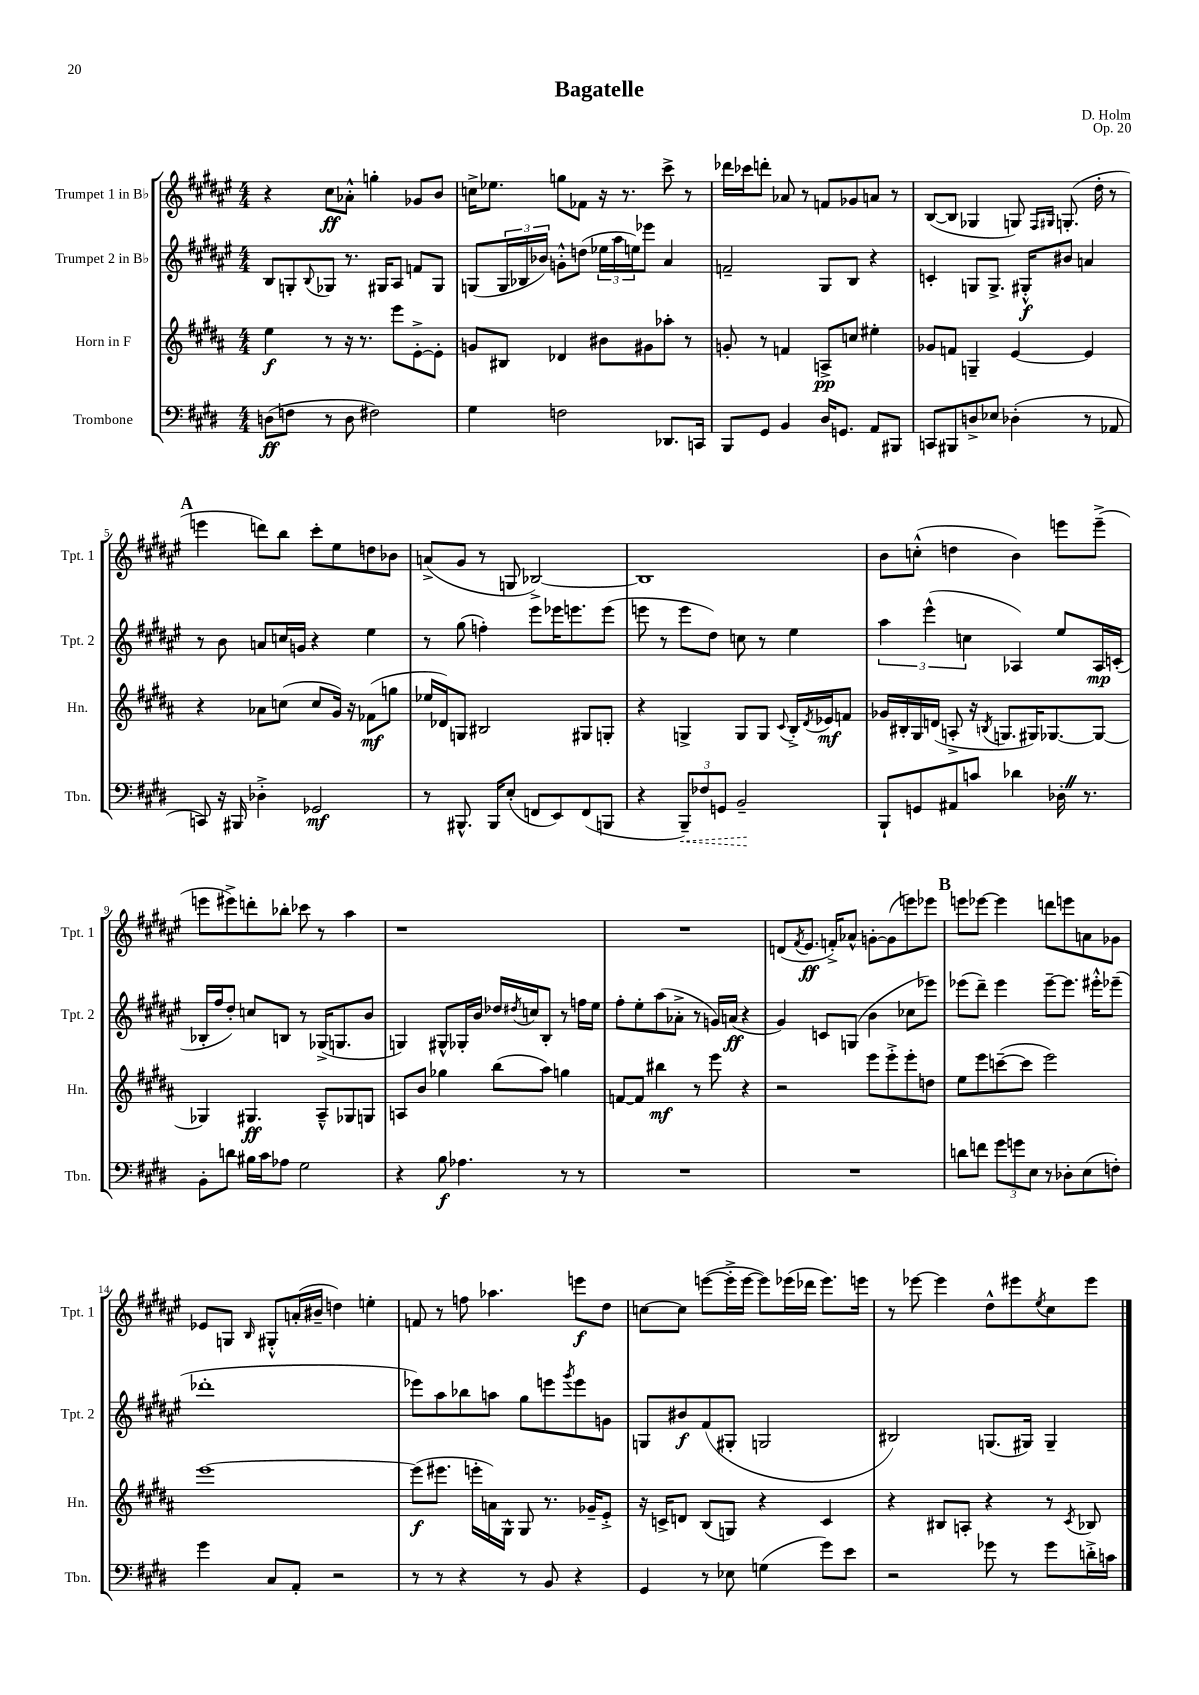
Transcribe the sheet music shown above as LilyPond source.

\header { title = "Bagatelle" composer = "D. Holm" opus = "Op. 20" }
<<
\new StaffGroup <<
\new Staff = "s0" \with { instrumentName = "Trumpet 1 in Bb" shortInstrumentName = "Tpt. 1" } {
    \clef treble \key fis \major \numericTimeSignature \time 4/4
    r4 cis''8\ff aes'8-.-^ g''4-. ges'8 b'8 |
    c''16-> ees''8. g''8 fes'8 r16 r8. cis'''8-> r8 |
    des'''16 ces'''16 d'''8-. aes'8 r8 f'8 ges'8 a'8 r8 |
    b8~( b8 ges4 g8) \grace { fis16 gis16 } g8.-.( dis''16-. r8 |
    \mark \markup { \bold "A" } e'''4 d'''8) b''8 cis'''8-. eis''8 d''8 bes'8 |
    a'8->( gis'8 r8 g8 bes2~->) |
    bes1 |
    b'8 c''8-.-^( d''4 b'4) e'''8 e'''8--->( |
    e'''8 eis'''8->) d'''8-. bes''8-. ces'''8 r8 ais''4 |
    r1 |
    R1 |
    d'8( \acciaccatura { fis'8 } eis'8.\ff f'16-.->) aes'8-^ g'8~-. g'8( e'''8) ees'''8 |
    \mark \markup { \bold "B" } e'''8 ees'''8~ ees'''4 d'''8 e'''8 a'8 ges'8 |
    ees'8 g8 \grace { b16 } gis8-.-^ a'16-.( bis'16-- d''4) e''4-. |
    f'8 r8 f''8 aes''4. e'''8\f dis''8 |
    c''8~ c''8 e'''8~( e'''16-.-> e'''16~ e'''8) ees'''16( des'''16 ees'''8.) e'''16 |
    r8 ees'''8~ ees'''4 dis''8-^ eis'''8 \acciaccatura { eis''8 } cis''8 eis'''8 \bar "|." |
}
\new Staff = "s1" \with { instrumentName = "Trumpet 2 in Bb" shortInstrumentName = "Tpt. 2" } {
    \clef treble \key fis \major \numericTimeSignature \time 4/4
    b8 g8-. \appoggiatura { b8 } ges8 r8. gis16 ais8 f'8 gis8 |
    g8( \tuplet 3/2 { g16 bes16 bes'16) } g'8-.-^ d''8( \tuplet 3/2 { ees''16 ais''16 e''16) } ees'''8 ais'4 |
    f'2-- gis8 b8 r4 |
    c'4-. g8 g8.-> gis16-.-^\f bis'8 a'4 |
    \mark \markup { \bold "A" } r8 b'8 a'8 c''16 g'16 r4 eis''4 |
    r8 gis''8( f''4-.) eis'''8 ees'''16 e'''8. e'''8( |
    e'''8 r8 e'''8 dis''8) c''8 r8 eis''4 |
    \tuplet 3/2 { ais''4 eis'''4-^( c''4 } aes4) eis''8 aes16\mp c'16-.( |
    bes16-. fis''16 dis''8-.) c''8 b8 r8 ges16->( g8. b'8 |
    g4) gis8-^ ges16-. b'16 des''16 \acciaccatura { dis''8 } c''16 b8-. r8 f''16 eis''16 |
    fis''8-. eis''8-. ais''8( aes'8-.-> r8 g'16) a'16\ff( r4 |
    gis'4) c'8 g8( b'4 ces''8 ees'''8) |
    \mark \markup { \bold "B" } ees'''8( dis'''8--) ees'''4 ees'''8~-- ees'''8. eis'''16-.-^ ees'''8--( |
    des'''1-. |
    ees'''8) ais''8 bes''8 a''8 gis''8 e'''8 \acciaccatura { gis'''8 } e'''8 g'8 |
    g8 bis'8\f fis'8( gis8-. g2 |
    bis2) g8.( gis16) gis4-- \bar "|." |
}
\new Staff = "s2" \with { instrumentName = "Horn in F" shortInstrumentName = "Hn." } {
    \clef treble \key b \major \numericTimeSignature \time 4/4
    e''4\f r8 r16 r8. e'''8 e'8~-.-> e'8-. |
    g'8 bis8 des'4 bis'8 gis'8 aes''8-. r8 |
    g'8-. r8 f'4 a8->\pp c''8 eis''4-. |
    ges'8 f'8 g4-- e'4~ e'4 |
    \mark \markup { \bold "A" } r4 aes'8 c''8( c''8 gis'16) r16 fes'8\mf( g''8 |
    ees''16 des'16) g8 bis2 gis8 g8-. |
    r4 g4-> g8 g8 \appoggiatura { cis'8 } b16-.-> \acciaccatura { dis'8 } ees'16\mf f'8 |
    ges'16 bis16-. gis16 d'16( a8-.-> r16 \acciaccatura { b8 } g8. gis16) ges8.~ ges8~ |
    ges4 gis4.\ff ais8---^ ges8 g8 |
    a8 b'8 ges''4 b''8( ais''8) g''4 |
    f'8~ f'8 bis''4\mf r8 e'''8 r4 |
    r2 e'''8 e'''8-.-> e'''8-. d''8 |
    \mark \markup { \bold "B" } e''8 e'''8 c'''8~--( c'''8 e'''2) |
    e'''1~ |
    e'''8\f( eis'''8. e'''16-. a'16) gis16-^ gis8 r8. ges'16-- e'8-.-> |
    r16 c'16-> d'8 b8( g8) r4 c'4 |
    r4 bis8 a8-. r4 r8 \acciaccatura { cis'8 } bes8 \bar "|." |
}
\new Staff = "s3" \with { instrumentName = "Trombone" shortInstrumentName = "Tbn." } {
    \clef bass \key e \major \numericTimeSignature \time 4/4
    d8\ff( f8 r8 d8 fis2) |
    gis4 f2 des,8. c,16 |
    b,,8 gis,8 b,4 dis16 g,8. a,8 bis,,8 |
    c,8 bis,,8 d8-> ees8 des4-.( r8 aes,8 |
    \mark \markup { \bold "A" } c,8) r16 bis,,16 des4-.-> ges,2\mf |
    r8 bis,,8.-^ bis,,16 e8-.( f,8 e,8) f,8( b,,8 |
    r4 \tuplet 3/2 { \once \override Hairpin.style = #'dashed-line b,,8--\<) fes8 g,8 } b,2--\! |
    b,,8-! g,8 ais,8 c'8 des'4 des16-. \once \override BreathingSign.text = \markup { \musicglyph "scripts.caesura.straight" } \breathe r8. |
    b,8-. d'8 bis16 cis'16 aes8 gis2 |
    r4 b8\f aes4. r8 r8 |
    R1 |
    R1 |
    \mark \markup { \bold "B" } d'8 f'8 \tuplet 3/2 { gis'8 g'8 e8 } r8 des8-. e8( f8-.) |
    gis'4 cis8 a,8-. r2 |
    r8 r8 r4 r8 b,8 r4 |
    gis,4 r8 ees8 g4( gis'8) e'8 |
    r2 ges'8 r8 ges'8 d'16-.-> c'16 \bar "|." |
}
>>
>>
